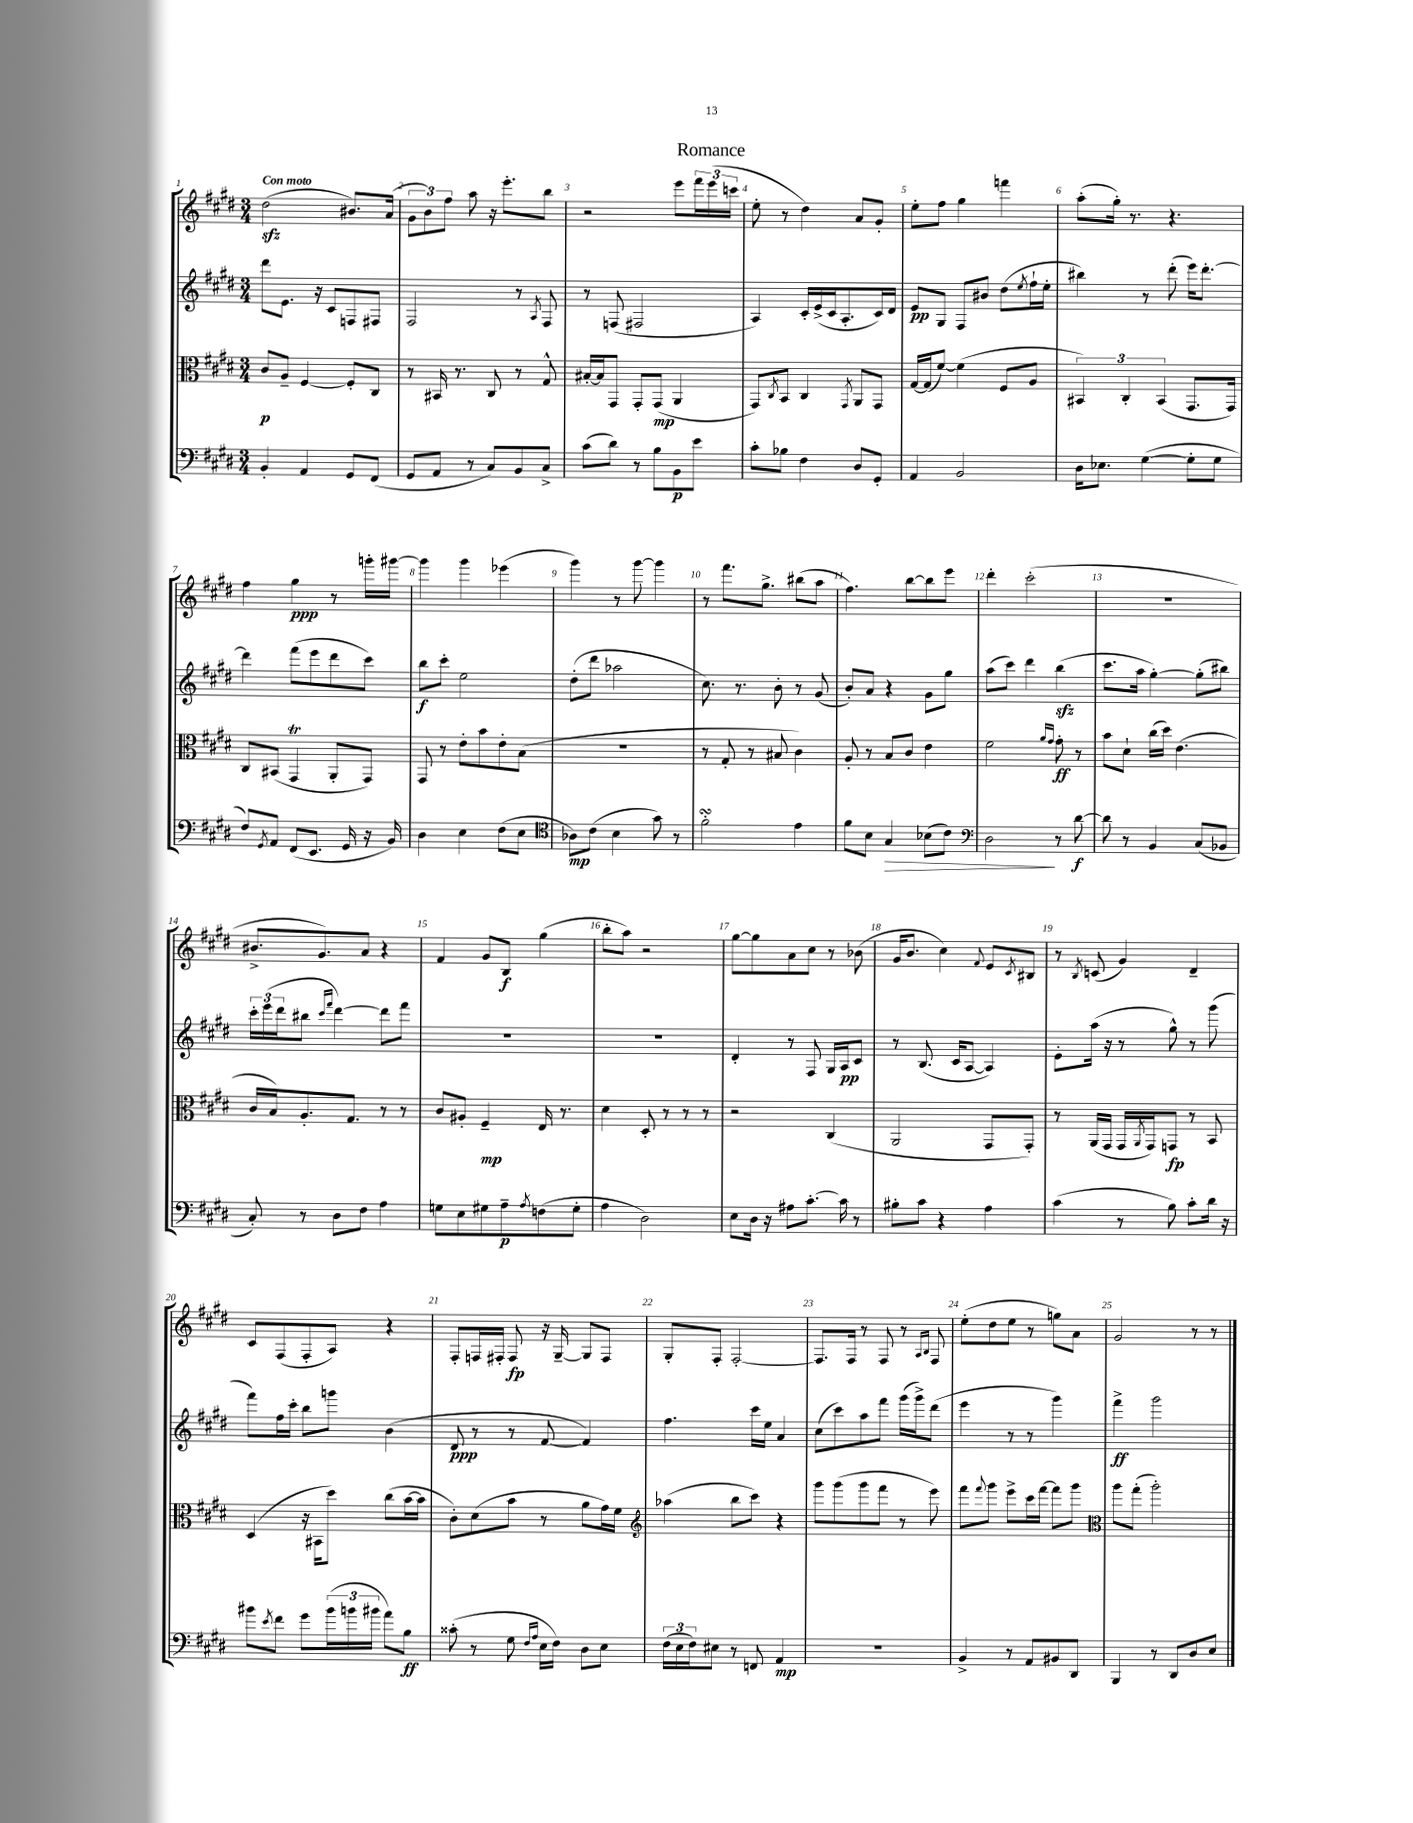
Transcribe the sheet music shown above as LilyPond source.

\header { title = "Romance" }
<<
\new StaffGroup <<
\new Staff = "s0" {
    \clef treble \key e \major \numericTimeSignature \time 3/4 \tempo "Con moto"
    dis''2\sfz( bis'8.) a'16( |
    \tuplet 3/2 { gis'8 b'8) fis''8 } a''8 r16 e'''8.-. b''8 |
    r2 e'''8 \tuplet 3/2 { fis'''16 e'''16( c'''16 } |
    e''8-. r8 dis''4) a'8 gis'8-. |
    e''8-. fis''8 gis''4 f'''4 |
    a''8-.( gis''16-.) r8. r4. |
    fis''4 gis''4\ppp r8 g'''16-. gis'''16~ |
    gis'''4 gis'''4 ees'''4( |
    gis'''4) r8 gis'''8~ gis'''4 |
    r8 fis'''8. gis''8.-> bis''8( a''8 |
    fis''4.) b''8~ b''8 e'''8 |
    dis'''4-. cis'''2-.( |
    R2. |
    bis'8.-> gis'8.) a'8 r4 |
    fis'4 gis'8 b8\f gis''4( |
    b''8-. a''8) r2 |
    gis''8~ gis''8 a'8 cis''8 r8 bes'8( |
    gis'16 b'8. cis''4) \appoggiatura { fis'8 } e'8 \acciaccatura { cis'8 } bis8 |
    r8 \acciaccatura { b8 } c'8( gis'4) dis'4-- |
    cis'8 fis8( fis8-. a8) r4 |
    fis8-. f16 fis16-. fis8\fp r16 gis16~-- gis8 fis8 |
    gis8-. fis8-. fis2~-. |
    fis8. fis16 r8 fis8 r8 \grace { a16 b16 } fis8 |
    e''8-.( dis''8 e''8 r8 g''8) a'8 |
    gis'2 r8 r8 \bar "|." |
}
\new Staff = "s1" {
    \clef treble \key e \major \numericTimeSignature \time 3/4
    dis'''8 e'8. r16 cis'8 f8 fis8 |
    fis2 r8 \acciaccatura { a8 } fis8 |
    r8 f8( fis2 |
    a4) cis'16-. e'16->( cis'16 a8.-. cis'16) dis'16 |
    e'8\pp gis8 fis8 bis'8 dis''8( \acciaccatura { e''8 } fis''16-! e''16-. |
    bis''4) r8 dis'''8-.( e'''16) dis'''8.~-. |
    dis'''4 fis'''8( e'''8 dis'''8 cis'''8) |
    b''8\f cis'''8-. e''2 |
    dis''8-.( dis'''8 aes''2 |
    cis''8.) r8. b'8-. r8 gis'8( |
    b'8-.) a'8 r4 gis'8 gis''8 |
    a''8( cis'''8) dis'''4 b''4\sfz( |
    cis'''8. a''16 gis''4~-.) gis''8-.( bis''8) |
    \tuplet 3/2 { cis'''16-. e'''16( dis'''16 } bis''8 \grace { cis'''16 fis'''16 } dis'''4~) dis'''8 fis'''8 |
    R2. |
    R2. |
    dis'4-. r8 fis8 gis16 a16\pp cis'8 |
    r8 b8.( cis'16 a8~ a4) |
    e'8-. a''16( r16 r8 gis''8-^) r8 gis'''8( |
    fis'''8) fis''16 cis'''16-. b''8 g'''8 b'4( |
    dis'8\ppp r8 r8 fis'8~ fis'4) |
    fis''4. cis'''16 e''16 a'4 |
    cis''8( cis'''8) a''8 fis'''8 gis'''16( gis'''16->) dis'''8( |
    e'''4 r8 r8 gis'''4) |
    fis'''4->\ff gis'''2 \bar "|." |
}
\new Staff = "s2" {
    \clef alto \key e \major \numericTimeSignature \time 3/4
    cis'8\p a8-- fis4~ fis8-. cis8 |
    r8 bis,16 r8. cis8 r8 gis8-^ |
    bis16~-. bis16 gis,8 gis,8-. gis,8\mp( a,4 |
    gis,8) \acciaccatura { cis8 } b,8 cis4 \acciaccatura { gis,8 } a,8 gis,8 |
    gis16~ gis16( fis'8~) fis'4( fis8 a8 |
    \tuplet 3/2 { bis,4) cis4-. bis,4( } gis,8. gis,16) |
    cis8 bis,8( gis,4\trill a,8-. gis,8) |
    gis,8 r8 e'8-. b'8 e'8-. b8( |
    R2. |
    r8 gis8-. r8 bis8 cis'4) |
    a8-. r8 b8 cis'8 e'4 |
    fis'2 \grace { a'16 gis'16 } gis'8-.\ff r8 |
    b'8 dis'8-! cis''16( dis''16) e'4.( |
    cis'16 b16) a8.-. gis8. r8 r8 |
    cis'8 ais8-. fis4--\mp e16 r8. |
    dis'4 dis8-. r8 r8 r8 |
    r2 cis4( |
    a,2 gis,8 gis,8-.) |
    r8 a,16( gis,16 gis,16 \acciaccatura { a,8 } gis,16) g,8\fp r8 b,8 |
    dis4( r16 bis,16 dis''8) cis''8( b'16~ b'16 |
    cis'8-.) dis'8( b'8 r8 a'8 gis'16) fis'16 |
    \clef treble aes''4( b''8 cis'''8) r4 |
    gis'''8 gis'''8( gis'''8 fis'''8 r8 e'''8) |
    fis'''8 \appoggiatura { fis'''8 } gis'''8 e'''8-> cis'''16 fis'''16~ fis'''8 gis'''8 |
    \clef alto a''8 gis''8-.( a''2-.) \bar "|." |
}
\new Staff = "s3" {
    \clef bass \key e \major \numericTimeSignature \time 3/4
    b,4-. a,4 gis,8 fis,8( |
    gis,8 a,8 r8 cis8) b,8 cis8-> |
    cis'8( dis'8) r8 b8 b,8\p e'8 |
    cis'8-. bes8 fis4 dis8 gis,8-. |
    a,4 b,2 |
    dis16 ees8. gis4~( gis8-. gis8 |
    fis8) \acciaccatura { gis,8 } a,8 fis,8( e,8. gis,16 r16 b,16) |
    dis4 e4 fis8( e8 |
    \clef tenor aes8\mp) cis'8( b4 gis'8) r8 |
    fis'2-.\turn e'4 |
    fis'8 b8 gis4\> bes8( cis'8) |
    \clef bass dis2\! r8 dis'8~\f |
    dis'8 r8 b,4 cis8( bes,8 |
    cis8-.) r8 dis8 fis8 a4 |
    g8 e8 gis8 a8--\p \acciaccatura { a8 } f8( gis8-. |
    a4 dis2) |
    e8 dis16 r16 ais8 cis'8.~-. cis'16 r8 |
    bis8-. cis'8 r4 a4 |
    cis'4( r8 b8) cis'8-. dis'16 r16 |
    bis'8 \acciaccatura { e'8 } fis'8 gis'8 \tuplet 3/2 { bis'16( b'16 bis'16 } a'8) b8\ff |
    cisis'8-.( r8 gis8 \grace { fis16 a16 } e16 fis16) dis8 e8 |
    \tuplet 3/2 { fis16( e16 fis16) } eis8 r8 f,8 a,4\mp |
    R2. |
    b,4-> r8 a,8 bis,8 dis,8 |
    b,,4 r8 dis,8 dis8 e8 \bar "|." |
}
>>
>>
\layout { \context { \Score \override BarNumber.break-visibility = ##(#f #t #t) barNumberVisibility = #all-bar-numbers-visible } }
